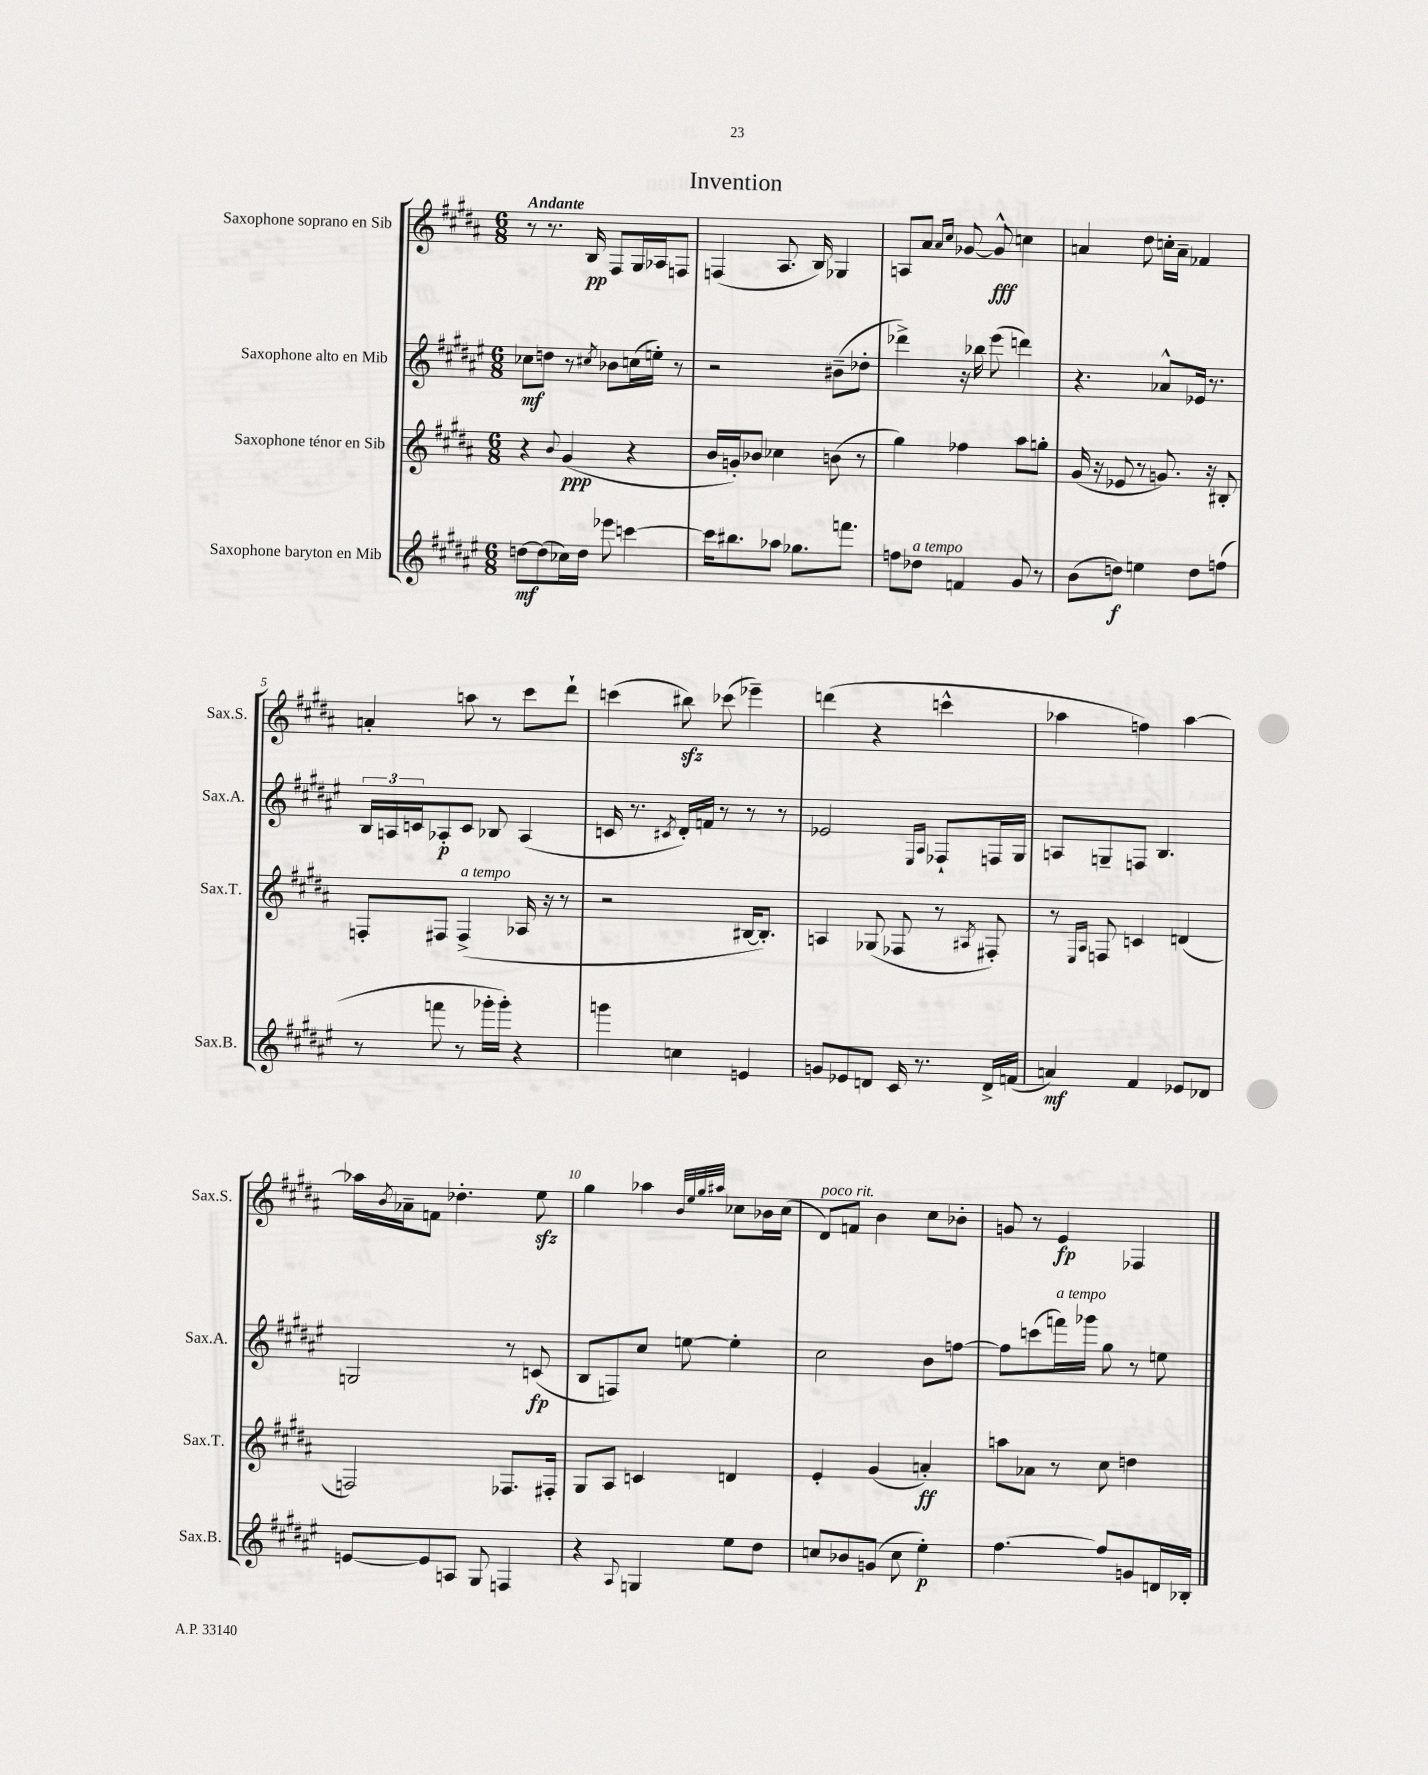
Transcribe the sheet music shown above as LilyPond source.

\header { title = "Invention" }
<<
\new StaffGroup <<
\new Staff = "s0" \with { instrumentName = "Saxophone soprano en Sib" shortInstrumentName = "Sax.S." } {
    \clef treble \key b \major \numericTimeSignature \time 6/8 \tempo "Andante"
    r8 r8. b16\pp fis8 gis16 aes16 f8 |
    f4( ais8. b16) ges4 |
    a8 ais'8 \grace { ais'16 cis''16 } ges'8~ ges'8-^\fff c''4 |
    a'4 dis''8 c''16-. a'16-- fes'4 |
    a'4-. a''8 r8 cis'''8 dis'''8-! |
    c'''4( bis''8\sfz) ces'''8( ees'''4--) |
    d'''4( r4 c'''4-^ |
    aes''4 f''4) aes''4~ |
    aes''16 \acciaccatura { b'8 } aes'16-- f'8 des''4.-. e''8\sfz |
    gis''4 aes''4 \grace { b'32 e''32 gis''32 ais''32 } ces''8 bes'16 ces''16( |
    dis'8^\markup { \italic "poco rit." }) f'8 b'4 cis''8 bes'8-. |
    g'8 r8 e'4\fp fes4 \bar "|." |
}
\new Staff = "s1" \with { instrumentName = "Saxophone alto en Mib" shortInstrumentName = "Sax.A." } {
    \clef treble \key fis \major \numericTimeSignature \time 6/8
    ces''8\mf d''8 r8 \acciaccatura { cis''8 } bes'8 c''16( e''16-.) r8 |
    r2 bis'8--( des''8-. |
    des'''4->) r16 bes''16 eis'''8( d'''4) |
    r4. aes'8-^ ees'16 r8. |
    \tuplet 3/2 { b16 a16 c'16 } aes8-.\p c'8 bes8 aes4( |
    c'16 r8. \acciaccatura { cis'8 } dis'16-.) f'16 r8 r8 r8 |
    ees'2 \grace { eis16 ais16 } fes8-! f16 gis16 |
    a8 g8-- f8 b4. |
    g2 r8 c'8\fp( |
    b8 f8) cis''8 e''8~ e''4-. |
    cis''2 b'8 f''8~ |
    f''8 c'''8( f'''16^\markup { \italic "a tempo" }) ges'''16 gis''8 r8 e''8 \bar "|." |
}
\new Staff = "s2" \with { instrumentName = "Saxophone ténor en Sib" shortInstrumentName = "Sax.T." } {
    \clef treble \key b \major \numericTimeSignature \time 6/8
    r4 \appoggiatura { b'8 } gis'4\ppp( r4 |
    b'16 g'16-.) bes'8 ces''4 b'8( r8 |
    gis''4) fes''4 ais''8 g''8-. |
    gis'16( r16 ees'8 r8 g'8.) r16 bis8-. |
    f8-. fis8 fis4->^\markup { \italic "a tempo" }( aes16 r16 r8 |
    r2 bis16~ bis8.-.) |
    a4 ges8( fes8 r8 \acciaccatura { ais8 } fis8-.) |
    r8 \grace { e16 ais16 } f8 c'4 d'4( |
    f2) fes8. fis16-. |
    gis8 ais8 c'4 d'4 |
    e'4-. gis'4( a'4-.\ff) |
    a''8 aes'8 r8 cis''8 d''4 \bar "|." |
}
\new Staff = "s3" \with { instrumentName = "Saxophone baryton en Mib" shortInstrumentName = "Sax.B." } {
    \clef treble \key fis \major \numericTimeSignature \time 6/8
    d''8~\mf d''8( ces''16) d''16 ees'''8 c'''4~ |
    c'''16 bis''8. aes''8 ges''8. f'''8. |
    f''8 des''8^\markup { \italic "a tempo" } f'4 gis'8 r8 |
    b'8( d''8\f) e''4 d''8 f''8( |
    r8 f'''8 r8 ges'''16-. ges'''16-.) r4 |
    g'''4 c''4 e'4 |
    g'8 ees'8 d'8 cis'16 r8. d'16-> f'16( |
    a'4\mf) fis'4 ees'8 des'8 |
    e'8~ e'8 a8 gis8 f4 |
    r4 \appoggiatura { ais8 } g4 eis''8 dis''8 |
    c''8 bes'8 g'8( c''8 eis''4-.\p) |
    fis''4.~ fis''8 g'8 d'16 bes16-. \bar "|." |
}
>>
>>
\layout { \context { \Score \override BarNumber.break-visibility = ##(#f #t #t) barNumberVisibility = #(every-nth-bar-number-visible 5) } }
